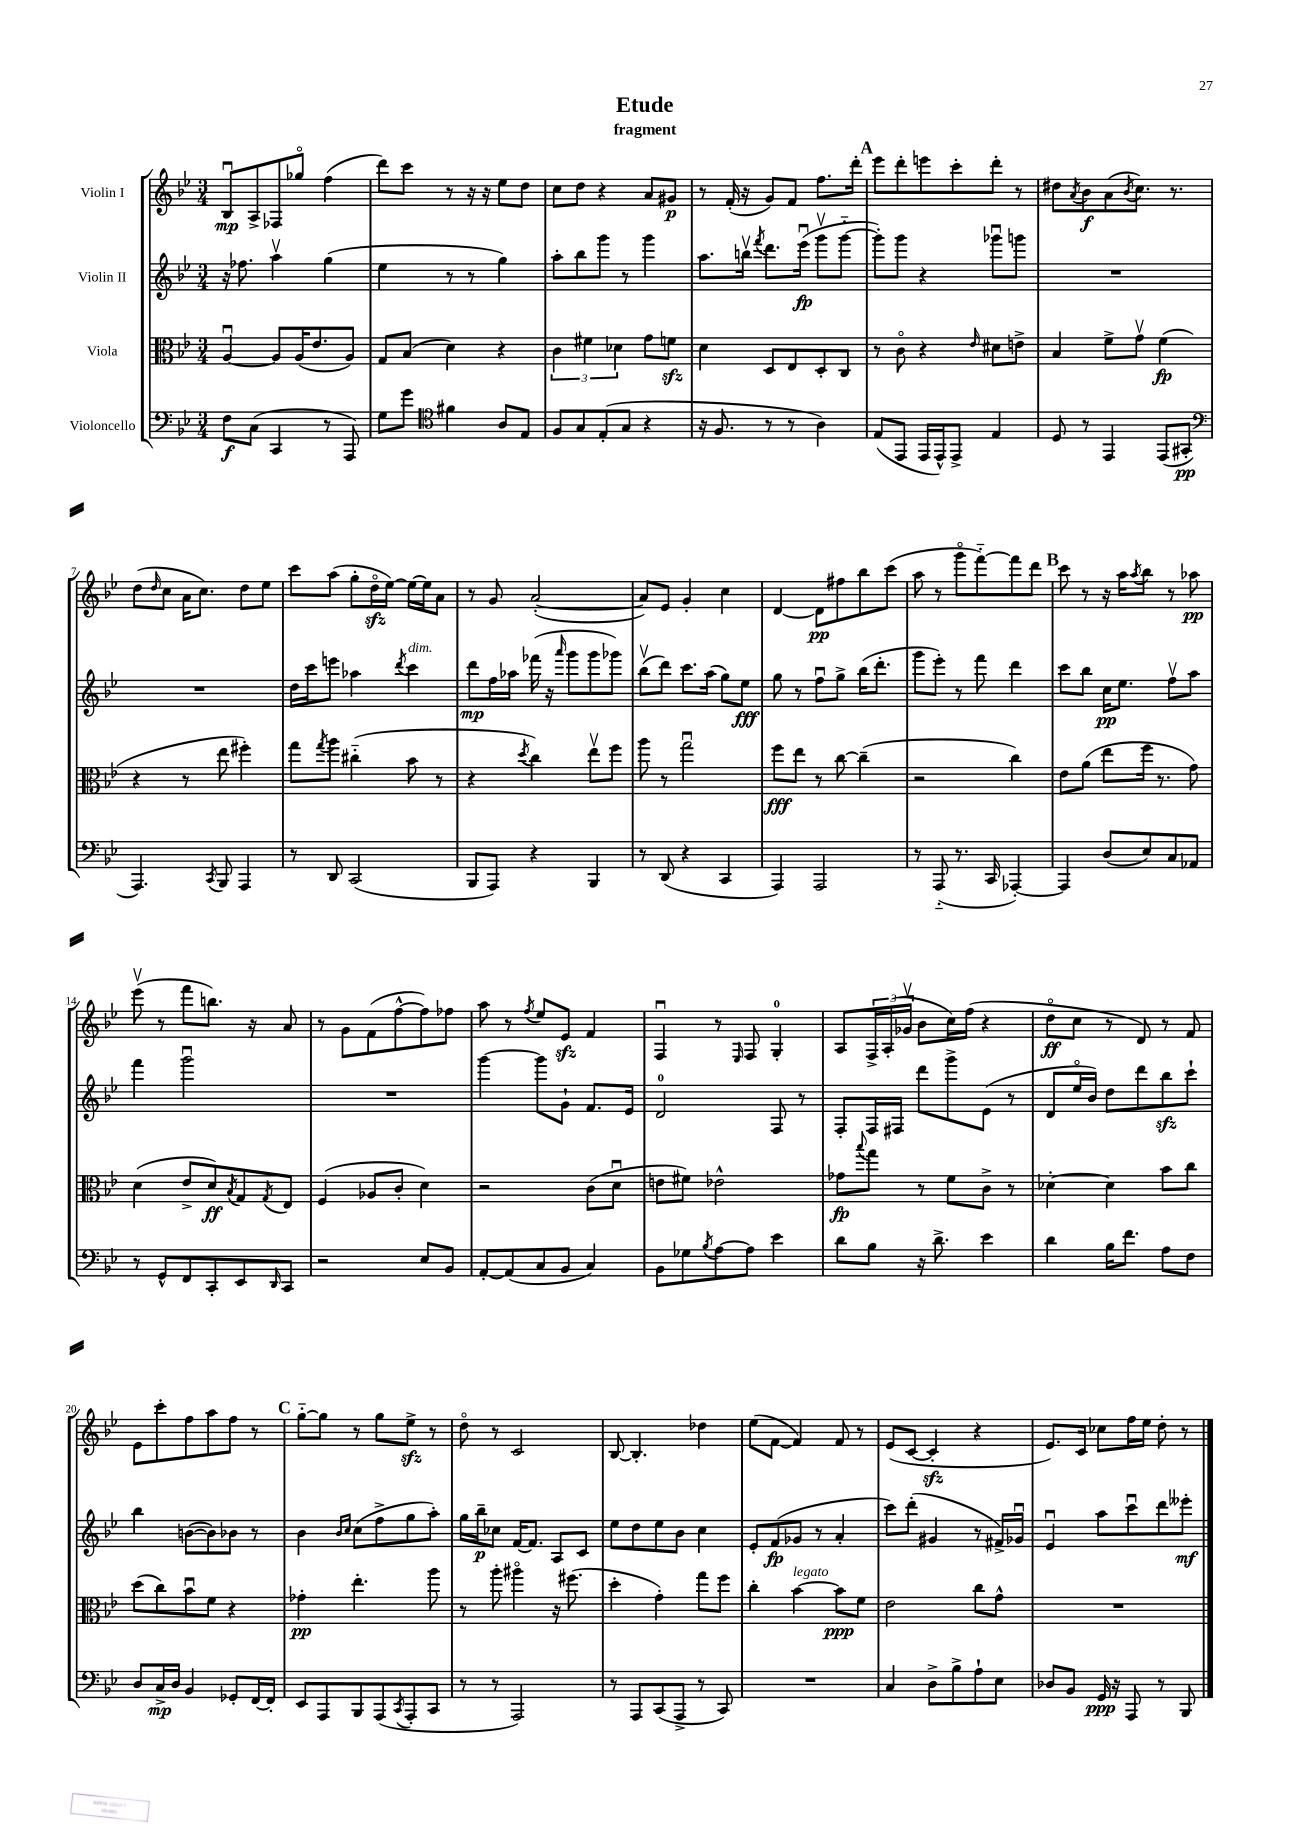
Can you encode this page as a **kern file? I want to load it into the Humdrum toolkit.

**kern	**kern	**kern	**kern
*staff4	*staff3	*staff2	*staff1
*clefF4	*clefC3	*clefG2	*clefG2
*k[b-e-]	*k[b-e-]	*k[b-e-]	*k[b-e-]
*M3/4	*M3/4	*M3/4	*M3/4
8F	[4Au	16r	8B-u
.	.	8.ff-	.
(8C	.	.	8A^
4CC	8A]	4aav	8F-
.	(16A	.	8gg-o
.	8.e-	.	.
8r	.	(4gg	(4ff
8AAA)	8A)	.	.
=	=	=	=
8G	8G	4ee-	8ddd)
8g	(8B-	.	8ccc
*clefC4	*	*	*
4f#	4d)	8r	8r
.	.	8r	16r
.	.	.	16r
8A	4r	4gg)	8ee-
8E-	.	.	8dd
=	=	=	=
8F	6c	8aa'	8cc
8G	.	8bb-	8dd
.	6f#	.	.
(8E-'	.	8ggg	4r
.	6d-	.	.
8G	.	8r	.
4r	8g	4ggg	8a
.	8f	.	8g#
=	=	=	=
16r	4d	8.aa	8r
8.F	.	.	.
.	.	.	(16f'
.	.	16bbv	16r
.	.	8qfff	.
8r	8D	8.ddd	8g)
8r	8E-	.	8f
.	.	(16eee-u	.
4A)	8D'	8gggv	8.ff
.	8C	[8ggg'~	.
.	.	.	16ddd'
=	=	=	=
(8E-	8r	8ggg'])	8eee-
8EE-	8co	8ggg	8ddd'
16EE-	4r	4r	8eee
16EE-^^)	.	.	.
8EE-^	.	.	8ccc'
.	16qqe-	.	.
4E-	8d#	8ggg-u	8ddd'
.	8e^	8ggg	8r
=	=	=	=
8D	4B-	2.r	8dd#
.	.	.	8qa
8r	.	.	8b-
4EE-	8f^	.	(8a
.	.	.	8qb-
.	8gv	.	8.cc)
(8EE-	(4f	.	.
.	.	.	8.r
8GG#'	.	.	.
=	=	=	=
*clefF4	*	*	*
4.AAA)	4r	2.r	(8dd
.	.	.	16qqdd
.	.	.	8cc
.	8r	.	16a
.	.	.	8.cc)
8qCC	.	.	.
8BBB-	8ee-	.	.
4AAA	4ff#')	.	8dd
.	.	.	8ee-
=	=	=	=
8r	8gg	16dd	8ccc
.	.	16ccc	.
.	8qgg	.	.
8DD	8aa	8eee	(8aa
(2CC	(4cc#'~	4aa-	8gg'
.	.	.	16ddo
.	.	.	[16ee-)
.	.	8qddd	.
.	8b-	4ccc	16ee-_
.	.	.	16ee-]
.	8r	.	8a
=	=	=	=
8BBB-	4r	8ddd	8r
8AAA)	.	16ff	8g
.	.	16aa-	.
.	8qdd	.	.
4r	4cc)	(16fff-	([2a'
.	.	16r	.
.	.	16qqaaa	.
.	.	8ggg	.
4BBB-	8ee-v	8ggg	.
.	8ff	8ggg-)	.
=	=	=	=
8r	8aa	(8bb-v	8a])
(8DD	8r	8ddd)	8e-
4r	2ggu	8.ccc	4g'
.	.	(16aa	.
4CC	.	8gg)	4cc
.	.	8ee-	.
=	=	=	=
4AAA)	8ff	8gg	[4d
.	8ee-	8r	.
2AAA	8r	8ffu	8d]
.	[8cc	8gg^	8ff#
.	(4cc~]	(16bb-	8bb-
.	.	8.ddd'	.
.	.	.	(8ccc
=	=	=	=
8r	2r	8ggg	8aa
(8AAA'~	.	8eee-')	8r
8.r	.	8r	8gggo
.	.	8fff	[8fff'~)
16CC	.	.	.
[4AAA-')	4cc)	4ddd	8fff]
.	.	.	8ddd
=	=	=	=
4AAA-]	8e-	8ccc	8ccc
.	(8a	8bb-	8r
(8D	8ee-	16cc	16r
.	.	8.ee-	16aa
.	.	.	8qaa
8E-)	16ff	.	8bb-
.	8.r	.	.
8C	.	8ffv	8r
8AA-	8g)	8aa	8aa-
=	=	=	=
8r	(4d	4fff	(8eee-v
8GG^^	.	.	8r
8FF	8e-^	2gggu	8fff
8CC'	8d)	.	8.bb)
.	8qB-	.	.
8EE-	8G	.	.
.	.	.	16r
16qqDD	8qG	.	.
8CC	8E-	.	8a
=	=	=	=
2r	(4F	2.r	8r
.	.	.	8g
.	8A-	.	(8f
.	8c'	.	[8ff^^
8E-	4d)	.	8ff])
8BB-	.	.	8ff-
=	=	=	=
[8AA'	2r	[4ggg	8aa
(8AA]	.	.	8r
.	.	.	8qff
8C	.	8ggg]	8ee-
8BB-	.	8g`	8e-
4C)	(8c	8.f	4f
.	8du	.	.
.	.	16e-	.
=	=	=	=
8BB-	8e	2d	4Fu
8G-	8f#)	.	.
8qB-	.	.	.
[8A	2e-^^	.	8r
.	.	.	16qqE-
8A]	.	.	8F
4e-	.	8F	4G'
.	.	8r	.
=	=	=	=
8d	8g-	8F'	8A
.	8qqbb-	.	.
8B-	8gg	16F	24F^
.	.	.	(24A'
.	.	16F#	.
.	.	.	24g-v
16r	8r	8ddd	8b-
8.d^	.	.	.
.	8f	8ggg^	16cc)
.	.	.	(16ff
4e-	8c^	(8e-	4r
.	8r	8r	.
=	=	=	=
4d	[4d-'	8d	8ddo
.	.	16ee-o	8cc
.	.	16b-)	.
16B-	4d-]	8dd	8r
8.f	.	.	.
.	.	8ddd	8d)
8A	8b-	8bb-	8r
8F	8cc	8ccc`	8f
=	=	=	=
8D	(8dd	4bb-	8e-
16C^	8cc)	.	8ccc'
16D	.	.	.
4BB-	8b-u	([8b	8ff
.	8f	8b])	8aa
8GG-'	4r	8b-	8ff
[16FF	.	8r	8r
16FF']	.	.	.
=	=	=	=
8EE-	4g-'	4b-	[8gg'~
8AAA	.	.	8gg]
.	.	16qqb-	.
.	.	16qqcc	.
8BBB-	4.ee-'	(8cc	8r
(8AAA	.	8ff^	8gg
8qCC	.	.	.
8AAA'	.	8gg	8ee-^
8CC	8aa	8aa')	8r
=	=	=	=
8r	8r	16gg	8ddo
.	.	16bb-~	.
8r	8aa'	8cc-	8r
2AAA)	4aa#o	[16f	2c
.	.	8.f]	.
.	16r	8A	.
.	(8.ff#	.	.
.	.	8c	.
=	=	=	=
8r	4dd'	8ee-	[8B-
8AAA	.	8dd	4.B-']
(8CC	4g')	8ee-	.
8AAA^	.	8b-	.
8r	8gg	4cc	4dd-
8CC)	8ff	.	.
=	=	=	=
2.r	4cc'	8e-'	(8ee-
.	.	(8f	[8f
.	[4b-	8g-	4f])
.	.	8r	.
.	8b-]	4a'	8f
.	8f	.	8r
=	=	=	=
4C	2e-	8ccc)	(8e-
.	.	(8ddd'	[8c
8D^	.	4g#	4c']
8B-^	.	.	.
8A`	8cc	8r	4r
8E-	8g^^	16f#^)	.
.	.	16g-u	.
=	=	=	=
8D-	2.r	4e-u	8.e-)
8BB-	.	.	.
.	.	.	16c
16GG	.	8aa	8cc-
16r	.	.	.
8AAA	.	8cccu	16ff
.	.	.	16ee-
8r	.	8ddd	8dd'
8BBB-	.	8eee--'	8r
==	==	==	==
*-	*-	*-	*-
